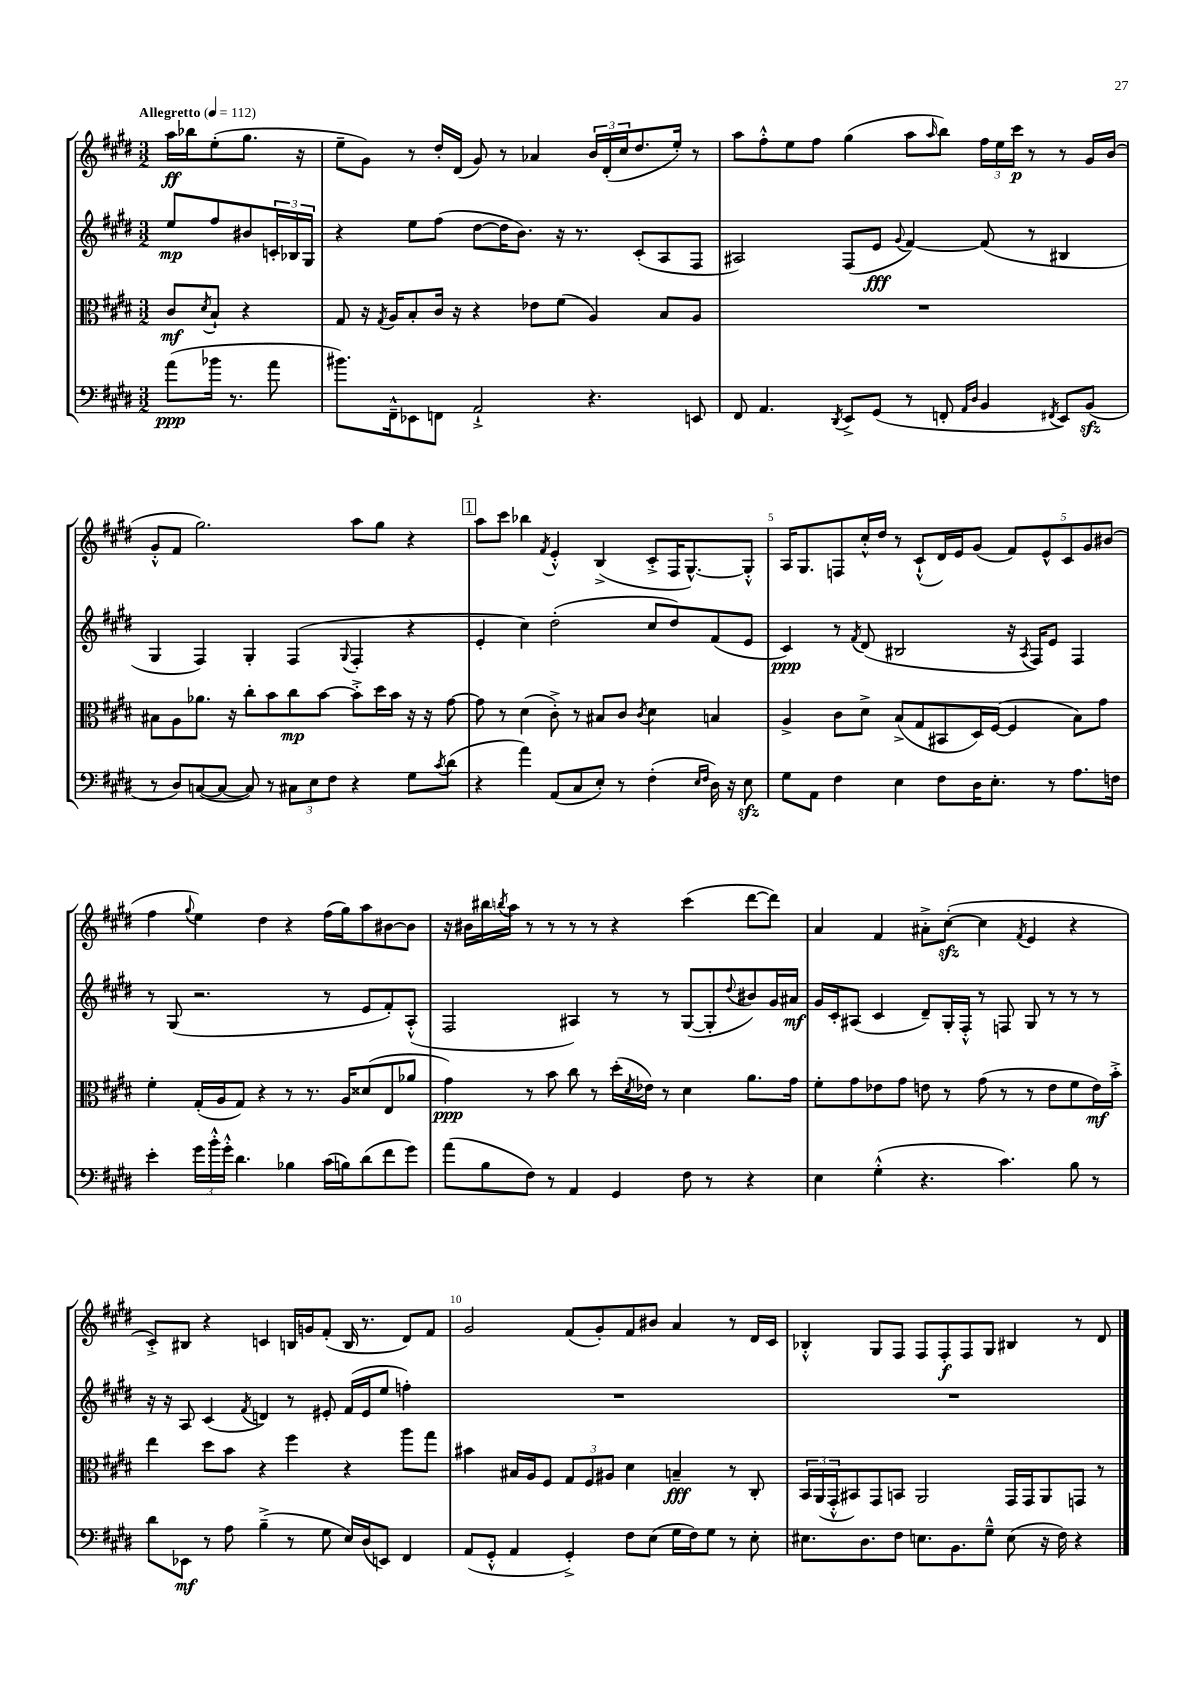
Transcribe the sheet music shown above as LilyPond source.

<<
\new StaffGroup <<
\new Staff = "s0" {
    \clef treble \key e \major \numericTimeSignature \time 3/2 \partial 2 \tempo "Allegretto" 4 = 112
    a''16\ff bes''16 e''8-.( gis''8. r16 |
    e''8-- gis'8) r8 dis''16-. dis'16( gis'8) r8 aes'4 \tuplet 3/2 { b'16 dis'16-.( cis''16 } dis''8. e''16-.) r8 |
    a''8 fis''8-.-^ e''8 fis''8 gis''4( a''8 \grace { a''16 } b''8) \tuplet 3/2 { fis''16 e''16 cis'''16\p } r8 r8 gis'16 b'16( |
    gis'8-.-^ fis'8 gis''2.) a''8 gis''8 r4 |
    \mark \markup { \box "1" } a''8 cis'''8 bes''4 \acciaccatura { fis'8 } e'4-.-^ b4->( cis'8-.-> fis16 gis8.~-^) gis8-.-^ |
    a16 gis8. f8 cis''16-.-^ dis''16 r8 cis'8-!-^( dis'16) e'16 gis'8( \tuplet 5/4 { fis'8) e'8-^ cis'8 gis'8 bis'8( } |
    fis''4 \appoggiatura { gis''8 } e''4) dis''4 r4 fis''16( gis''16) a''8 bis'8~ bis'8 |
    r16 bis'16 bis''16 \acciaccatura { b''8 } a''16 r8 r8 r8 r8 r4 cis'''4( dis'''8~ dis'''8) |
    a'4 fis'4 ais'8-.-> cis''8~-.\sfz( cis''4 \acciaccatura { fis'8 } e'4 r4 |
    cis'8-.->) bis8 r4 c'4 b16 g'16 fis'8-.( b16 r8. dis'8) fis'8 |
    gis'2 fis'8( gis'8-.) fis'8 bis'8 a'4 r8 dis'16 cis'16 |
    bes4-.-^ gis8 fis8 fis8 fis8-.\f fis8 gis8 bis4 r8 dis'8 \bar "|." |
}
\new Staff = "s1" {
    \clef treble \key e \major \numericTimeSignature \time 3/2 \partial 2
    e''8\mp fis''8 bis'8 \tuplet 3/2 { c'16-. bes16 gis16 } |
    r4 e''8 fis''8( dis''8~ dis''16 b'8.) r16 r8. cis'8-.( a8 fis8 |
    ais2) fis8( e'8\fff \appoggiatura { gis'8 } fis'4~) fis'8( r8 bis4 |
    gis4 fis4) gis4-. fis4( \appoggiatura { gis8 } fis4-. r4 |
    \mark \markup { \box "1" } e'4-. cis''4) dis''2-.( cis''8 dis''8) fis'8( e'8 |
    cis'4\ppp) r8 \acciaccatura { fis'8 } dis'8( bis2 r16 \acciaccatura { a8 } fis16) e'8 fis4 |
    r8 gis8( r2. r8 e'8 fis'8-.) a8-.-^( |
    fis2 ais4) r8 r8 gis8~( gis8-. \appoggiatura { dis''8 } bis'8) gis'16 ais'16\mf |
    gis'16 cis'16-. ais8( cis'4 dis'8--) gis16-. fis16-.-^ r8 f8 gis8 r8 r8 r8 |
    r16 r16 a8 cis'4( \acciaccatura { fis'8 } d'4) r8 eis'8-. fis'16( eis'16 e''8 f''4-.) |
    R1. |
    R1. \bar "|." |
}
\new Staff = "s2" {
    \clef alto \key e \major \numericTimeSignature \time 3/2 \partial 2
    cis'8\mf \acciaccatura { dis'8 } b8-! r4 |
    gis8 r16 \acciaccatura { gis8 } a16 b8-. cis'16 r16 r4 ees'8 fis'8( a4) b8 a8 |
    R1. |
    bis8 a8 aes'8. r16 cis''8-. b'8 cis''8\mp b'8~ b'8-.-> dis''16 b'16 r16 r16 gis'8~ |
    \mark \markup { \box "1" } gis'8 r8 dis'4( cis'8-.->) r8 bis8 cis'8 \acciaccatura { cis'8 } dis'4 b4 |
    a4-> cis'8 dis'8-> b8->( gis8 bis,8 dis16) fis16~( fis4 b8) gis'8 |
    fis'4-. gis16-.( a16 gis8) r4 r8 r8. a16 disis'8( e8 aes'8 |
    gis'4\ppp) r8 b'8 cis''8 r8 dis''16-.( \acciaccatura { dis'8 } ees'16) r8 dis'4 a'8. gis'16 |
    fis'8-. gis'8 ees'8 gis'8 e'8 r8 gis'8( r8 r8 e'8 fis'8 e'16\mf) b'16-.-> |
    e''4 dis''8 b'8 r4 fis''4 r4 a''8 gis''8 |
    bis'4 bis16 a16 fis8 \tuplet 3/2 { gis8 fis8 ais8 } dis'4 b4--\fff r8 cis8-. |
    \tuplet 3/2 { b,16 a,16( gis,16-.-^ } bis,8) gis,8 b,8 a,2 gis,16 gis,16 a,8 g,8 r8 \bar "|." |
}
\new Staff = "s3" {
    \clef bass \key e \major \numericTimeSignature \time 3/2 \partial 2
    a'8\ppp( bes'16 r8. a'8 |
    bis'8.) fis,16---^ ees,8 f,8 a,2-!-> r4. e,8 |
    fis,8 a,4. \acciaccatura { dis,8 } e,8-> gis,8( r8 f,8-. \grace { a,16 dis16 } b,4 \acciaccatura { fis,8 } e,8) b,8\sfz( |
    r8 dis8) c8~( c8~ c8) r8 \tuplet 3/2 { cis8 e8 fis8 } r4 gis8 \acciaccatura { cis'8 } dis'8( |
    \mark \markup { \box "1" } r4 a'4) a,8( cis8 e8-.) r8 fis4-.( \grace { e16 fis16 } dis16) r16 e8\sfz |
    gis8 a,8 fis4 e4 fis8 dis16 e8.-. r8 a8. f16 |
    e'4-. \tuplet 3/2 { gis'16 b'16-.-^ gis'16-.-^ } dis'4. bes4 cis'16( b16) dis'8( fis'8 gis'8) |
    a'8( b8 fis8) r8 a,4 gis,4 fis8 r8 r4 |
    e4 gis4-.-^( r4. cis'4.) b8 r8 |
    dis'8 ees,8\mf r8 a8 b4--->( r8 gis8 e16) dis16( e,8) fis,4 |
    a,8( gis,8-.-^ a,4 gis,4-.->) fis8 e8( gis16 fis16) gis8 r8 e8-. |
    eis8. dis8. fis8 e8. b,8. gis8---^ e8( r16 fis16) r4 \bar "|." |
}
>>
>>
\layout { \context { \Score \override BarNumber.break-visibility = ##(#f #t #t) barNumberVisibility = #(every-nth-bar-number-visible 5) } }
